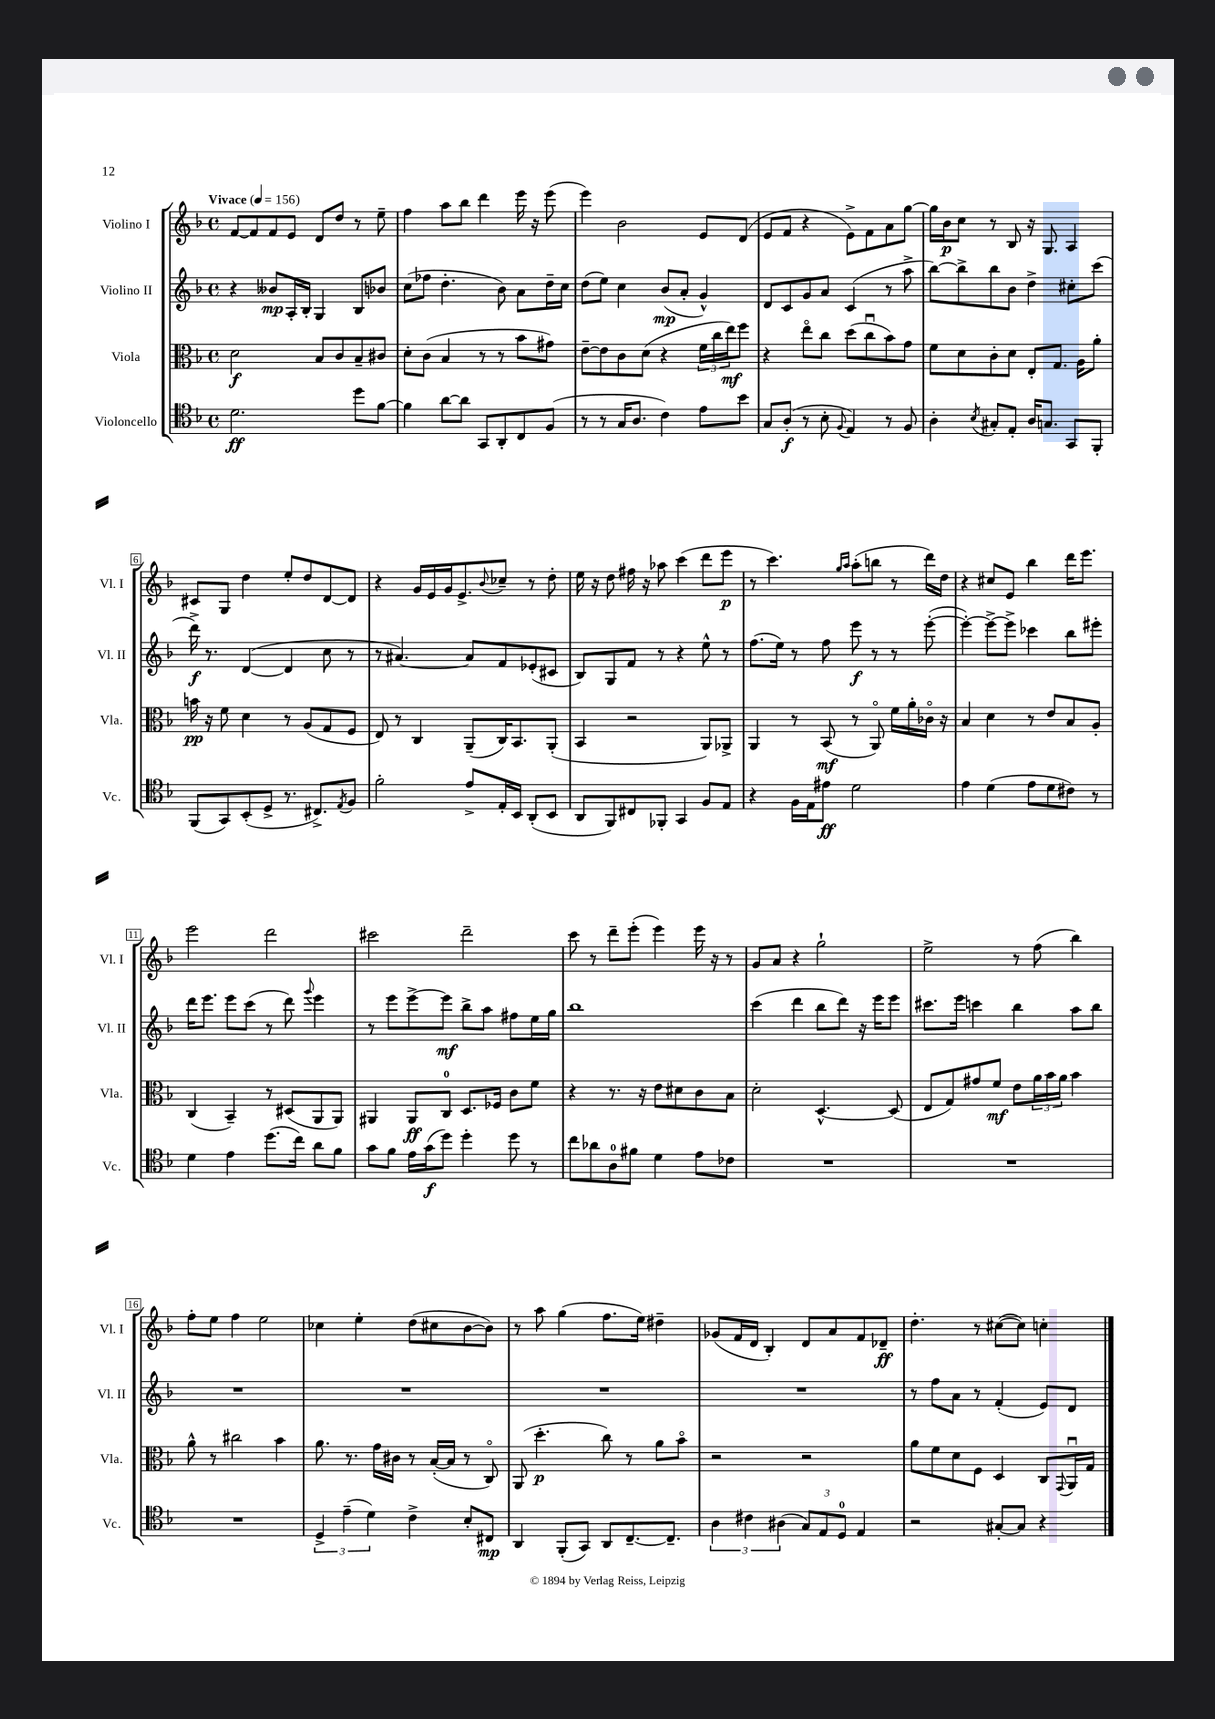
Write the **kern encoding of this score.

**kern	**dynam	**kern	**dynam	**kern	**dynam	**kern	**dynam
*part4	*part4	*part3	*part3	*part2	*part2	*part1	*part1
*staff4	*staff4	*staff3	*staff3	*staff2	*staff2	*staff1	*staff1
*I"Violoncello	*	*I"Viola	*	*I"Violino II	*	*I"Violino I	*
*I'Vc.	*	*I'Vla.	*	*I'Vl. II	*	*I'Vl. I	*
*clefC4	*	*clefC3	*	*clefG2	*	*clefG2	*
*k[b-]	*	*k[b-]	*	*k[b-]	*	*k[b-]	*
*M4/4	*	*M4/4	*	*M4/4	*	*M4/4	*
*met(c)	*	*met(c)	*	*met(c)	*	*met(c)	*
*MM156	*	*MM156	*	*MM156	*	*MM156	*
=1	=1	=1	=1	=1	=1	=1	=1
!	!	!	!	!	!	!LO:TX:a:B:t=Vivace	!
2.d\	ff	2d\	f	4r	.	[8f/L	.
.	.	.	.	.	.	8f/]	.
.	.	.	.	8b--X/L	mp	8f/	.
.	.	.	.	16A'/L	.	8e/J	.
.	.	.	.	16B-'/JJ	.	.	.
.	.	8B-/L	.	4G/	.	8d/L	.
.	.	8c/	.	.	.	8dd/J	.
8dd\L	.	8B-~/	.	8B-/L	.	8r	.
[8f\J	.	8c#X/J	.	8b-X/J	.	8ee~\	.
=2	=2	=2	=2	=2	=2	=2	=2
4f\]	.	8d'\L	.	(8cc\L	.	4ff\	.
.	.	(8c\J	.	8ff-X\J	.	.	.
[8a\L	.	4B-/	.	4.dd'\	.	8aa\L	.
8a\J]	.	.	.	.	.	8bb-\J	.
8GG/L	.	8r	.	.	.	4ddd\	.
8AA'/	.	8r	.	8b-\)	.	.	.
8C/	.	8b-\L	.	8a\L	.	16eee\	.
.	.	.	.	.	.	16r	.
(8F/J	.	8g#X\J)	.	16dd~\L	.	(8eee\	.
.	.	.	.	16cc\JJ	.	.	.
=3	=3	=3	=3	=3	=3	=3	=3
8r	.	[8e~\L	.	(8dd\L	.	4eee\)	.
8r	.	8e\]	.	8ee\J)	.	.	.
16G/KL	.	8c\	.	4cc\	.	2b-\	.
8.A/J	.	.	.	.	.	.	.
.	.	(8d\J	.	.	.	.	.
4c\)	.	4r	.	(8b-/L	mp	.	.
.	.	.	.	8a'/J	.	.	.
8e\L	.	24f\LL	.	4g^^/)	.	8e/L	.
.	.	24cc\	.	.	.	.	.
.	.	24ee\J)	mf	.	.	.	.
8b-\J	.	8ff\J	.	.	.	(8d/J	.
=4	=4	=4	=4	=4	=4	=4	=4
8G/L	.	4r	.	8d/L	.	8e/L	.
(8A'/J	f	.	.	8c/	.	8f/J	.
8r	.	8ee\L	.	8g/	.	4r	.
8B-'\	.	8cc\J	.	8a/J	.	.	.
8qqF/	.	.	.	.	.	.	.
4E/)	.	(8dd\L	.	(4c/	.	8e^\L)	.
.	.	8ccu\	.	.	.	8f\	.
8r	.	8b-\)	.	8r	.	8a\	.
8F/	.	8g\J	.	8aa^\	.	[8gg\J	.
=5	=5	=5	=5	=5	=5	=5	=5
4A'\	.	8f\L	.	[8bb-\L)	.	16gg\LL]	.
.	.	.	.	.	.	16b-\J	p
.	.	8d\	.	8bb-^\]	.	8cc\J	.
8qB-/	.	.	.	.	.	.	.
8G#X'/L	.	8c'\	.	8bb-\	.	8r	.
8E'/J	.	8d\J	.	8b-\J	.	8B-/	.
16A/KL	.	8E'/L	.	4dd^\	.	16r	.
8.Gn/J	.	.	.	.	.	8.G/	.
.	.	8.G/J	.	.	.	.	.
8GG/L	.	.	.	8cc#X'\L	.	4A/	.
.	.	16A\KL	.	.	.	.	.
8FF'/J	.	8a'\J	.	(8ccc\J	.	.	.
!!LO:LB:g=z
=6	=6	=6	=6	=6	=6	=6	=6
(8FF/L	.	16bn\	pp	16ddd^\)	f	8c#X/L	.
.	.	16r	.	8.r	.	.	.
8GG/)	.	8f\	.	.	.	8G/J	.
(8BB-'/	.	4d\	.	([4d/	.	4dd\	.
8D^/J	.	.	.	.	.	.	.
8.r	.	8r	.	4d/]	.	8ee'/L	.
.	.	(8A/L	.	.	.	8dd/	.
8.C#X^/L)	.	.	.	.	.	.	.
.	.	8G/	.	8cc\	.	[8d/	.
8qE/	.	.	.	.	.	.	.
8F/J	.	8F/J	.	8r	.	8d/J]	.
=7	=7	=7	=7	=7	=7	=7	=7
2f'\	.	8E/)	.	8r	.	4r	.
.	.	8r	.	[4.a#X/)	.	.	.
.	.	4C/	.	.	.	16g/LL	.
.	.	.	.	.	.	16e/	.
.	.	.	.	.	.	16g/J	.
.	.	.	.	.	.	8.e^/	.
8e^/L	.	(8AA~/L	.	8a#/L]	.	.	.
.	.	.	.	.	.	8qqb-/	.
16E'/L	.	16C/K)	.	8f/	.	8cc-X~/J	.
16BB-/JJ	.	8.BB-/	.	.	.	.	.
(8AA'/L	.	.	.	(8e-X'/	.	8r	.
8BB-/J	.	(8AA'/J	.	8c#X/J	.	8dd'\	.
=8	=8	=8	=8	=8	=8	=8	=8
8AA/L	.	4BB-/	.	8B-/L)	.	16ee\	.
.	.	.	.	.	.	16r	.
8FF/)	.	.	.	8G/	.	8dd\	.
8C#X/	.	2r	.	8f/J	.	16ff#X\	.
.	.	.	.	.	.	16r	.
8FF-X'/J	.	.	.	8r	.	8aa-X\	.
4GG/	.	.	.	4r	.	(4ccc\	.
8F/L	.	8AA/L)	.	8ee^^\	.	8ddd\L	.
8E/J	.	8AA-X^/J	.	8r	.	8eee\J	p
=9	=9	=9	=9	=9	=9	=9	=9
4r	.	4AA/	.	(8.ff\L	.	8r	.
.	.	.	.	.	.	4.ccc\)	.
.	.	.	.	16ee\Jk)	.	.	.
16F\LL	.	8r	.	8r	.	.	.
16E\J	.	.	.	.	.	.	.
8e#X\J	ff	(8BB-/	mf	8ff\	.	.	.
.	.	.	.	.	.	16qqgg/LL	.
.	.	.	.	.	.	16qqaa/JJ	.
2d\	.	8r	.	8eee\	f	(8aa'\L	.
.	.	8AA/)	.	8r	.	8bbn\J	.
.	.	16f\LL	.	8r	.	8r	.
.	.	16a'\	.	.	.	.	.
.	.	16c-X\JJ	.	([8eee'\	.	16ddd\LL)	.
.	.	16r	.	.	.	16dd\JJ	.
=10	=10	=10	=10	=10	=10	=10	=10
4e\	.	4B-/	.	4eee'\_)	.	4r	.
(4d\	.	4d\	.	8eee^\L_	.	8cc#X/L	.
.	.	.	.	8eee^\J]	.	8e/J	.
8e\L	.	8r	.	4ccc-X\	.	4bb-\	.
8d\	.	8e/L	.	.	.	.	.
8c#X\J)	.	8B-/	.	8bb-\L	.	16ddd\KL	.
.	.	.	.	.	.	8.eee\J	.
8r	.	8A'/J	.	8eee#X'\J	.	.	.
!!LO:LB:g=z
=11	=11	=11	=11	=11	=11	=11	=11
4d\	.	(4C/	.	16ddd\KL	.	2eee\	.
.	.	.	.	8.eee\J	.	.	.
4e\	.	4BB-~/)	.	8eee\L	.	.	.
.	.	.	.	(8ccc\J	.	.	.
(8.dd\L	.	8r	.	8r	.	2ddd\	.
.	.	(8D#X/L	.	8ddd\)	.	.	.
16cc\Jk)	.	.	.	.	.	.	.
.	.	.	.	8qqggg/	.	.	.
8a\L	.	8AA/	.	4eee\	.	.	.
8f\J	.	8AA/J)	.	.	.	.	.
=12	=12	=12	=12	=12	=12	=12	=12
8g\L	.	4AA#X/	.	8r	.	2ccc#X\	.
8f\J	.	.	.	8eee\L	.	.	.
16e\LL	.	8AA#/L	ff	[8eee^\	.	.	.
(16g\J	f	.	.	.	.	.	.
8dd\J)	.	8C/J	.	8eee\J]	mf	.	.
4dd'\	.	8.D/L	.	8bb-^\L	.	2ddd~\	.
.	.	.	.	8aa\J	.	.	.
.	.	16F-X/Jk	.	.	.	.	.
8dd\	.	8c\L	.	8ff#X\L	.	.	.
8r	.	8f\J	.	16ee\L	.	.	.
.	.	.	.	16gg\JJ	.	.	.
=13	=13	=13	=13	=13	=13	=13	=13
8cc\L	.	4r	.	1bb-	.	8ccc\	.
8a-X\	.	.	.	.	.	8r	.
8A\	.	8.r	.	.	.	8ddd~\L	.
8f#X\J	.	.	.	.	.	(8eee'\J	.
.	.	16r	.	.	.	.	.
4d\	.	8e\L	.	.	.	4eee\)	.
.	.	8d#X\	.	.	.	.	.
8e\L	.	8c\	.	.	.	16eee\	.
.	.	.	.	.	.	16r	.
8c-X\J	.	8B-\J	.	.	.	8r	.
=14	=14	=14	=14	=14	=14	=14	=14
1r	.	2d'\	.	(4ccc\	.	8g/L	.
.	.	.	.	.	.	8a/J	.
.	.	.	.	4ddd\	.	4r	.
.	.	[4.D^^/	.	8bb-\L	.	2gg`\	.
.	.	.	.	8ddd\J)	.	.	.
.	.	.	.	16r	.	.	.
.	.	.	.	16eee\KL	.	.	.
.	.	(8D/]	.	8eee\J	.	.	.
=15	=15	=15	=15	=15	=15	=15	=15
1r	.	8E/L	.	8.ccc#X\L	.	2ee^\	.
.	.	8G/)	.	.	.	.	.
.	.	.	.	16eee\Jk	.	.	.
.	.	8g#X/	.	4cccn\	.	.	.
.	.	8f/J	mf	.	.	.	.
.	.	8e\L	.	4bb-\	.	8r	.
.	.	24a\L	.	.	.	(8ff\	.
.	.	24b-\	.	.	.	.	.
.	.	24a\JJ	.	.	.	.	.
.	.	4b-\	.	8aa\L	.	4bb-\)	.
.	.	.	.	8bb-\J	.	.	.
!!LO:LB:g=z
=16	=16	=16	=16	=16	=16	=16	=16
1r	.	8a^^\	.	1r	.	8ff'\L	.
.	.	8r	.	.	.	8ee\J	.
.	.	2cc#X\	.	.	.	4ff\	.
.	.	.	.	.	.	2ee\	.
.	.	4b-\	.	.	.	.	.
=17	=17	=17	=17	=17	=17	=17	=17
6D^/	.	8.a\	.	1r	.	4cc-X\	.
(6e~\	.	.	.	.	.	.	.
.	.	8.r	.	.	.	.	.
.	.	.	.	.	.	4ee'\	.
6d\)	.	.	.	.	.	.	.
.	.	16g\LL	.	.	.	.	.
.	.	16c#X\JJ	.	.	.	.	.
4c^\	.	8r	.	.	.	(8dd\L	.
.	.	([16B-'/LL	.	.	.	8cc#X\	.
.	.	16B-/JJ]	.	.	.	.	.
8B-'/L	.	8r	.	.	.	[8b-\	.
8C#X/J	mp	8C/)	.	.	.	8b-\J])	.
=18	=18	=18	=18	=18	=18	=18	=18
4AA/	.	(8AA/	.	1r	.	8r	.
.	.	4.dd'\	p	.	.	8aa\	.
(8FF'/L	.	.	.	.	.	(4gg\	.
8GG/J)	.	.	.	.	.	.	.
8AA/L	.	8cc\)	.	.	.	8.ff\L	.
[8.C~/	.	8r	.	.	.	.	.
.	.	.	.	.	.	16ee\Jk)	.
.	.	8a\L	.	.	.	4dd#X~\	.
8.C~/J]	.	.	.	.	.	.	.
.	.	8b-\J	.	.	.	.	.
=19	=19	=19	=19	=19	=19	=19	=19
6A\	.	2r	.	1r	.	(8g-X/L	.
.	.	.	.	.	.	16f/L	.
6c#X\	.	.	.	.	.	.	.
.	.	.	.	.	.	16d/JJ	.
.	.	.	.	.	.	4B-'/)	.
(6A#X\	.	.	.	.	.	.	.
12G/L)	.	2r	.	.	.	8d/L	.
12E/	.	.	.	.	.	.	.
.	.	.	.	.	.	8a/	.
12D/J	.	.	.	.	.	.	.
4E/	.	.	.	.	.	8f/	.
.	.	.	.	.	.	8d-X~/J	ff
=20	=20	=20	=20	=20	=20	=20	=20
2r	.	8a\L	.	8r	.	4.dd'\	.
.	.	8f\	.	8ff\L	.	.	.
.	.	8d\	.	8a\J	.	.	.
.	.	8F\J	.	8r	.	8r	.
[8G#X'/L	.	4D/	.	(4f'/	.	([8cc#X\L	.
8G#/J]	.	.	.	.	.	8cc#\J])	.
4r	.	8C/L	.	8e/L)	.	4ccn'\	.
.	.	8qqGG/	.	.	.	.	.
.	.	16AAu/L	.	8d/J	.	.	.
.	.	16G/JJ	.	.	.	.	.
==	==	==	==	==	==	==	==
*-	*-	*-	*-	*-	*-	*-	*-
